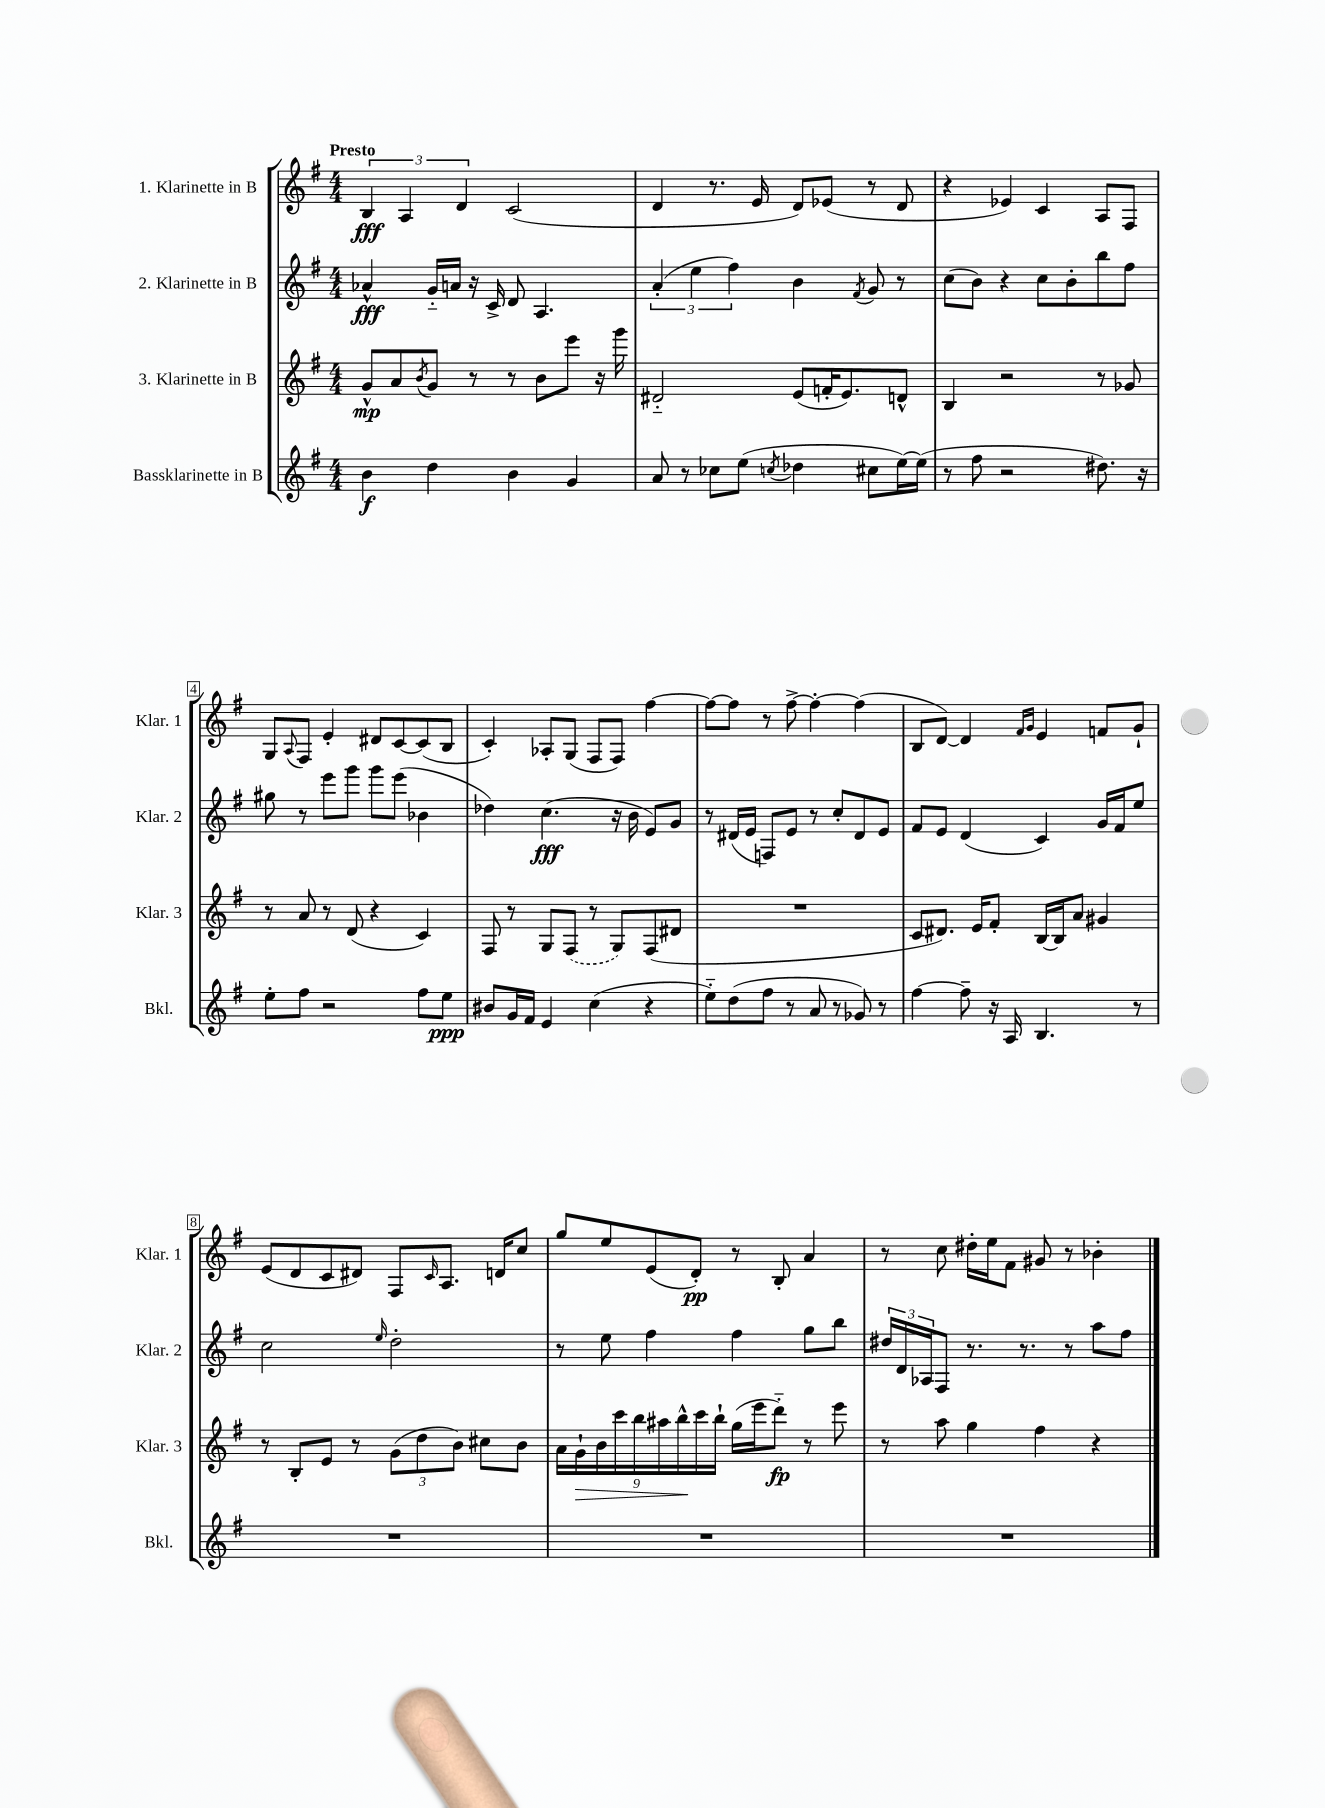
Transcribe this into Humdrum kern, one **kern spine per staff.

**kern	**dynam	**kern	**dynam	**kern	**dynam	**kern	**dynam
*part4	*part4	*part3	*part3	*part2	*part2	*part1	*part1
*staff4	*staff4	*staff3	*staff3	*staff2	*staff2	*staff1	*staff1
*I"Bassklarinette in B	*	*I"3. Klarinette in B	*	*I"2. Klarinette in B	*	*I"1. Klarinette in B	*
*I'Bkl.	*	*I'Klar. 3	*	*I'Klar. 2	*	*I'Klar. 1	*
*clefG2	*	*clefG2	*	*clefG2	*	*clefG2	*
*k[f#]	*	*k[f#]	*	*k[f#]	*	*k[f#]	*
*M4/4	*	*M4/4	*	*M4/4	*	*M4/4	*
=1	=1	=1	=1	=1	=1	=1	=1
!	!	!	!	!	!	!LO:TX:a:B:t=Presto	!
4b\	f	8g^^/L	mp	4a-X^^/	fff	6B/	fff
.	.	8a/	.	.	.	.	.
.	.	.	.	.	.	6A/	.
.	.	8qb/	.	.	.	.	.
4dd\	.	8g/J	.	16g/LL	.	.	.
.	.	.	.	16an/JJ	.	.	.
.	.	.	.	.	.	6d/	.
.	.	8r	.	16r	.	.	.
.	.	.	.	16c^/	.	.	.
4b\	.	8r	.	8d/	.	(2c/	.
.	.	8b\L	.	4.A/	.	.	.
4g/	.	8eee\J	.	.	.	.	.
.	.	16r	.	.	.	.	.
.	.	16ggg\	.	.	.	.	.
=2	=2	=2	=2	=2	=2	=2	=2
8a/	.	2d#X/	.	(6a'/	.	4d/	.
8r	.	.	.	.	.	.	.
.	.	.	.	6ee\	.	.	.
8cc-X\L	.	.	.	.	.	8.r	.
.	.	.	.	6ff#\)	.	.	.
(8ee\J	.	.	.	.	.	.	.
.	.	.	.	.	.	16e/	.
8qccn/	.	.	.	.	.	.	.
4dd-X\	.	(8e/L	.	4b\	.	8d/L)	.
.	.	16fn'/K	.	.	.	(8e-X/J	.
.	.	8.e/)	.	.	.	.	.
.	.	.	.	8qf#/	.	.	.
8cc#X\L	.	.	.	8g/	.	8r	.
[16ee\L)	.	8dn^^/J	.	8r	.	8d/	.
(16ee\JJ]	.	.	.	.	.	.	.
=3	=3	=3	=3	=3	=3	=3	=3
8r	.	4B/	.	(8cc\L	.	4r	.
8ff#\	.	.	.	8b\J)	.	.	.
2r	.	2r	.	4r	.	4e-X/)	.
.	.	.	.	8cc\L	.	4c/	.
.	.	.	.	8b'\	.	.	.
8.dd#X\)	.	8r	.	8bb\	.	8A/L	.
.	.	8g-X/	.	8ff#\J	.	8F#/J	.
16r	.	.	.	.	.	.	.
!!LO:LB:g=z
=4	=4	=4	=4	=4	=4	=4	=4
8ee'\L	.	8r	.	8gg#X\	.	8G/L	.
.	.	.	.	.	.	8qqA/	.
8ff#\J	.	8a/	.	8r	.	8F#/J	.
2r	.	8r	.	8eee\L	.	4e'/	.
.	.	(8d/	.	8ggg\J	.	.	.
.	.	4r	.	8ggg\L	.	8d#X/L	.
.	.	.	.	(8eee\J	.	[8c/	.
8ff#\L	.	4c/)	.	4b-X\	.	(8c/]	.
8ee\J	ppp	.	.	.	.	8B/J	.
=5	=5	=5	=5	=5	=5	=5	=5
8b#X/L	.	8F#/	.	4dd-X\)	.	4c'/)	.
16g/L	.	8r	.	.	.	.	.
16f#/JJ	.	.	.	.	.	.	.
4e/	.	8G/L	.	(4.cc\	fff	8A-X'/L	.
.	.	(8F#/J	.	.	.	(8G/J	.
(4cc\	.	8r	.	.	.	8F#/L	.
.	.	8G/L)	.	16r	.	8F#/J)	.
.	.	.	.	16b\	.	.	.
4r	.	(8F#/	.	8e/L)	.	[4ff#\	.
.	.	8d#X/J	.	8g/J	.	.	.
=6	=6	=6	=6	=6	=6	=6	=6
8ee\L)	.	1r	.	8r	.	8ff#\L_	.
(8dd\	.	.	.	(16d#X/LL	.	8ff#\J]	.
.	.	.	.	16e/JJ	.	.	.
8ff#\J	.	.	.	8Fn/L)	.	8r	.
8r	.	.	.	8e/J	.	[8ff#^\	.
8a/	.	.	.	8r	.	4ff#'\_	.
8r	.	.	.	8cc'/L	.	.	.
8g-X/)	.	.	.	8d#/	.	(4ff#\]	.
8r	.	.	.	8e/J	.	.	.
=7	=7	=7	=7	=7	=7	=7	=7
[4ff#\	.	8c/L	.	8f#/L	.	8B/L	.
.	.	8.d#X/J)	.	8e/J	.	[8d/J)	.
8ff#~\]	.	.	.	(4d/	.	4d/]	.
.	.	16e/KL	.	.	.	.	.
16r	.	8f#'/J	.	.	.	.	.
16A/	.	.	.	.	.	.	.
.	.	.	.	.	.	16qqf#/LL	.
.	.	.	.	.	.	16qqg/JJ	.
4.B/	.	[16B/LL	.	4c/)	.	4e/	.
.	.	16B/J]	.	.	.	.	.
.	.	8a/J	.	.	.	.	.
.	.	4g#X/	.	16g/LL	.	8fn/L	.
.	.	.	.	16f#/J	.	.	.
8r	.	.	.	8ee/J	.	8g`/J	.
!!LO:LB:g=z
=8	=8	=8	=8	=8	=8	=8	=8
1r	.	8r	.	2cc\	.	(8e/L	.
.	.	8B'/L	.	.	.	8d/	.
.	.	8e/J	.	.	.	8c/	.
.	.	8r	.	.	.	8d#X/J)	.
.	.	.	.	16qqee/	.	.	.
.	.	(12g\L	.	2dd'\	.	8F#/L	.
.	.	12dd\	.	.	.	.	.
.	.	.	.	.	.	16qqc/	.
.	.	.	.	.	.	8.A/J	.
.	.	12b\J)	.	.	.	.	.
.	.	8cc#X\L	.	.	.	.	.
.	.	.	.	.	.	16dn/KL	.
.	.	8b\J	.	.	.	8cc/J	.
=9	=9	=9	=9	=9	=9	=9	=9
1r	.	18a\LL	.	8r	.	8gg/L	.
!	!	!	!LO:HP:b	!	!	!	!
.	.	18g`\	>	.	.	.	.
.	.	18b\	.	.	.	.	.
.	.	.	.	8ee\	.	8ee/	.
.	.	18ccc\	.	.	.	.	.
.	.	18bb\	.	.	.	.	.
.	.	.	.	4ff#\	.	(8e/	.
.	.	18aa#X\	.	.	.	.	.
.	.	18bb^^\	.	.	.	.	.
.	.	.	.	.	.	8d'/J)	pp
.	.	18ccc\	]	.	.	.	.
.	.	18bb`\JJ	.	.	.	.	.
.	.	(16gg\LL	.	4ff#\	.	8r	.
.	.	16eee\J	.	.	.	.	.
.	.	8ddd\J)	fp	.	.	8B'/	.
.	.	8r	.	8gg\L	.	4a/	.
.	.	8eee\	.	8bb\J	.	.	.
=10	=10	=10	=10	=10	=10	=10	=10
1r	.	8r	.	24dd#X/LL	.	8r	.
.	.	.	.	24d/	.	.	.
.	.	.	.	24A-X/J	.	.	.
.	.	8aa\	.	8F#/J	.	8cc\	.
.	.	4gg\	.	8.r	.	16dd#X'\LL	.
.	.	.	.	.	.	16ee\J	.
.	.	.	.	.	.	8f#\J	.
.	.	.	.	8.r	.	.	.
.	.	4ff#\	.	.	.	8g#X/	.
.	.	.	.	8r	.	8r	.
.	.	4r	.	8aa\L	.	4b-X'\	.
.	.	.	.	8ff#\J	.	.	.
==	==	==	==	==	==	==	==
*-	*-	*-	*-	*-	*-	*-	*-
